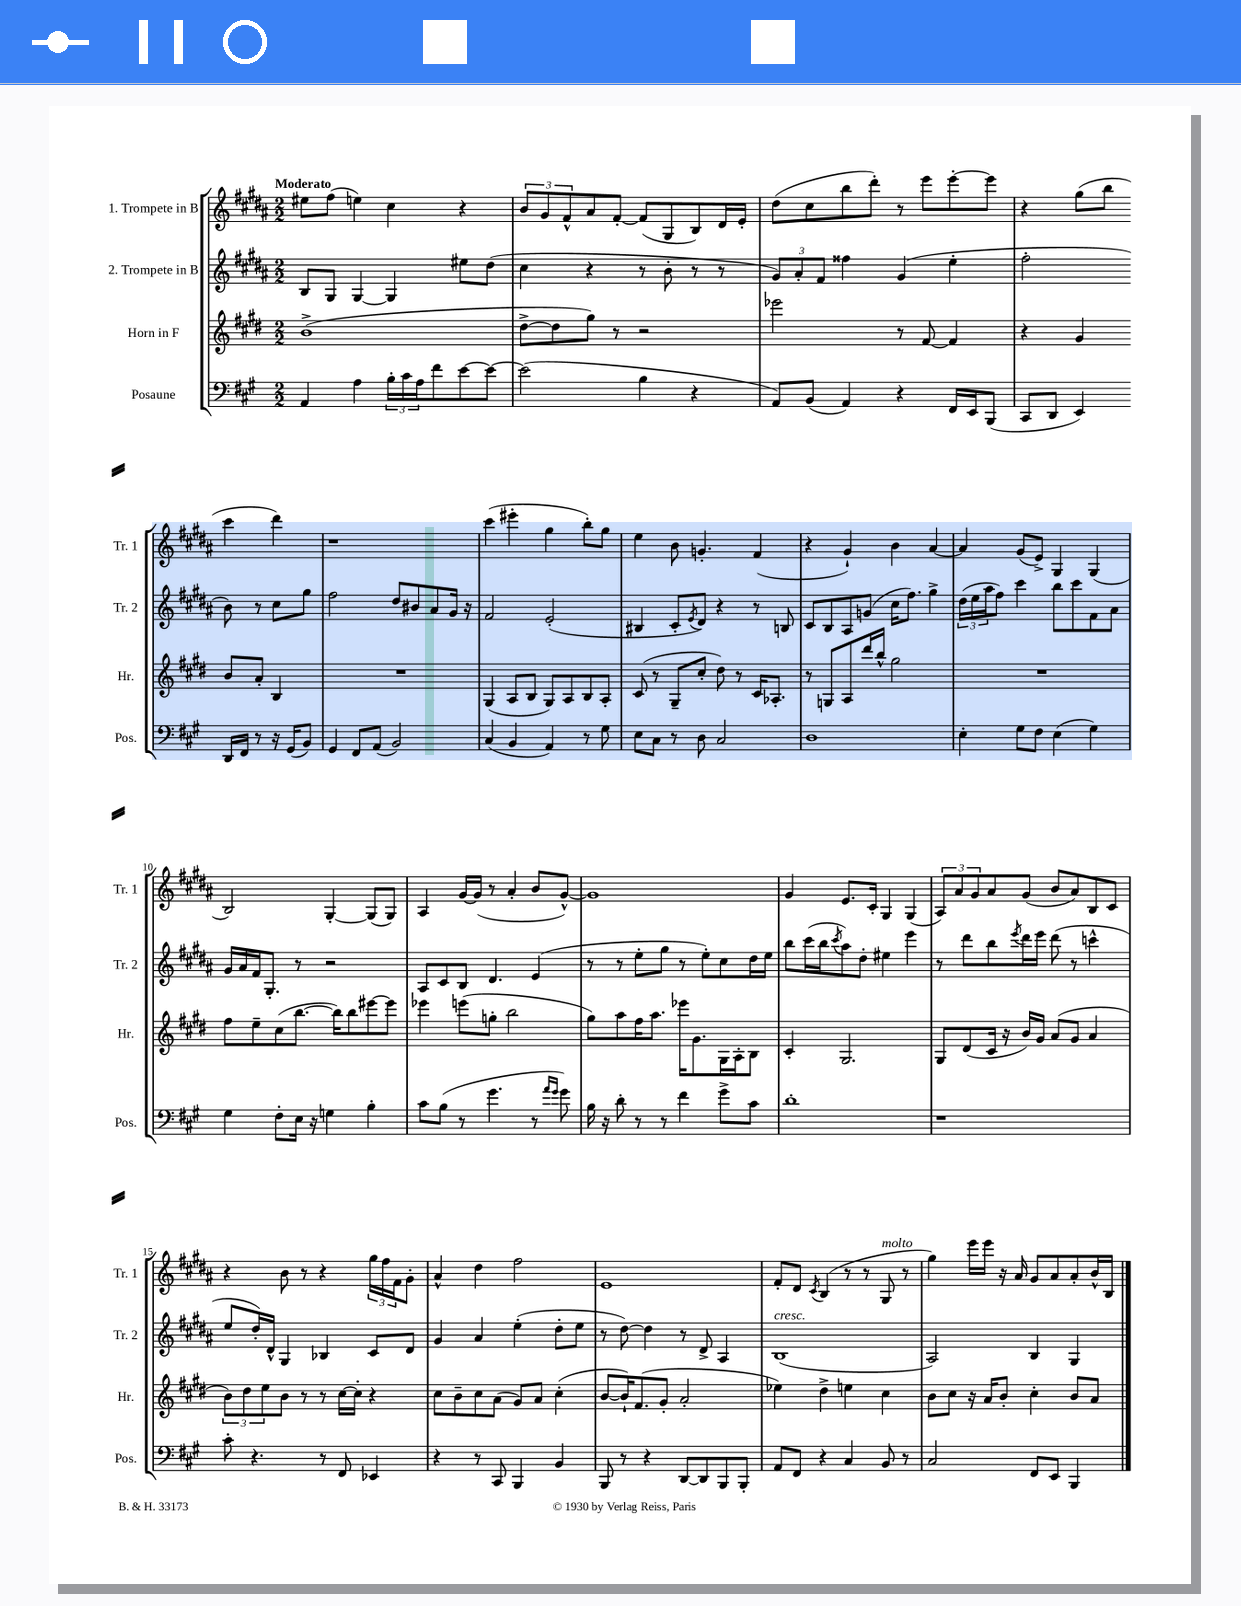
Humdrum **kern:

**kern	**kern	**kern	**kern
*part4	*part3	*part2	*part1
*staff4	*staff3	*staff2	*staff1
*I"Posaune	*I"Horn in F	*I"2. Trompete in B	*I"1. Trompete in B
*I'Pos.	*I'Hr.	*I'Tr. 2	*I'Tr. 1
*clefF4	*clefG2	*clefG2	*clefG2
*k[f#c#g#]	*k[f#c#g#d#]	*k[f#c#g#d#a#]	*k[f#c#g#d#a#]
*M2/2	*M2/2	*M2/2	*M2/2
=1	=1	=1	=1
!	!	!	!LO:TX:a:B:t=Moderato
4AA/	(1b^	8B/L	8ee#X\L
.	.	8G#/J	(8ff#\J
4A\	.	[4G#/	4een\)
24B'\LL	.	4G#/]	4cc#\
24c#\	.	.	.
24A\J	.	.	.
8f#\	.	.	.
[8e\	.	8ee#X\L	4r
8e\J_	.	(8dd#\J	.
=2	=2	=2	=2
(2e\]	[8dd#^\L	4cc#\	12b/L
.	.	.	12g#/
.	8dd#\]	.	.
.	.	.	12f#^^/
.	8gg#\J)	4r	8a#/
.	8r	.	[8f#'/J
4B\	2r	8r	(8f#/L]
.	.	8b'\	8G#/
4r	.	8r	8B/)
.	.	8r	16d#/L
.	.	.	16e'/JJ
=3	=3	=3	=3
8AA/L)	2eee-X\	12g#/L)	(8dd#\L
.	.	12a#'/	.
(8BB/J	.	.	8cc#\
.	.	12f#/J	.
4AA/)	.	4ff##X\	8bb\
.	.	.	8ddd#'\J)
4r	8r	(4g#/	8r
.	[8f#/	.	8eee\L
16FF#/LL	4f#/]	4ee'\	[8eee'\
16EE/J	.	.	.
(8BBB/J	.	.	8eee\J]
=4	=4	=4	=4
8CC#/L	4r	2ff#'\	4r
8DD/J	.	.	.
4EE/)	4g#/	.	(8gg#\L
.	.	.	8bb\J
16DD/LL	8b/L	8b\)	4ccc#\
16FF#/JJ	.	.	.
8r	8a'/J	8r	.
16r	4B/	8cc#\L	4ddd#\)
(16GG#/KL	.	.	.
8BB/J)	.	8gg#\J	.
!!LO:LB:g=z
=5	=5	=5	=5
4GG#/	1r	2ff#\	1r
8FF#/L	.	.	.
(8AA/J	.	.	.
2BB/)	.	8dd#/L	.
.	.	8b#X/	.
.	.	8a#/	.
.	.	16g#/Jk	.
.	.	16r	.
=6	=6	=6	=6
(4C#/	(4G#/	2f#/	(4ccc#\
4BB/	8A/L	.	4eee#X'\
.	8B/J	.	.
4AA/)	8G#/L)	(2e'/	4gg#\
.	8A/	.	.
8r	8B/	.	8bb'\L)
8G#\	8A'/J	.	8gg#\J
=7	=7	=7	=7
8E\L	(8c#/	4B#X/	4ee\
8C#\J	8r	.	.
8r	8G#~/L	8c#'/L	8b\
.	.	8qe/	.
8D\	8cc#'/J	8d#/J)	4.gn'/
2C#/	8dd#\)	4r	.
.	8r	.	.
.	16c#/KL	8r	(4f#/
.	8.A-X'/J	.	.
.	.	8Bn/	.
=8	=8	=8	=8
1D	8r	8c#/L	4r
.	8Gn/L	8B/	.
.	8A/	8A#/	4g#`/)
.	16ddd#/L	(8gn/J	.
.	16bb^^/JJ	.	.
.	2gg#\	16cc#\KL	4b\
.	.	8.ff#\J)	.
.	.	4gg#^\	[4a#/
=9	=9	=9	=9
4E'\	1r	(24dd#\LL	4a#/]
.	.	24ee\	.
.	.	24aa#\J	.
.	.	8ff#\J)	.
8G#\L	.	4ccc#\	(8g#/L
8F#\J	.	.	8e^/J)
(4E\	.	8bb\L	4G#/
.	.	8ccc#\	.
4G#\)	.	8f#\	(4G#/
.	.	8a#\J	.
!!LO:LB:g=z
=10	=10	=10	=10
4G#\	8ff#\L	16g#/LL	2B/)
.	.	16a#/	.
.	8ee~\	16f#/J	.
.	.	8.G#'/J	.
8F#'\L	(8cc#\	.	.
16E\Jk	[8.bb\J	8r	.
16r	.	.	.
4Gn\	.	2r	[4G#'/
.	16bb\KL])	.	.
.	8bb\	.	.
4B'\	[8eee#X\	.	(8G#/L]
.	8eee#\J]	.	8G#/J)
=11	=11	=11	=11
8c#\L	4eee-X\	8A#/L	4A#/
(8B\J	.	8c#/	.
8r	(8eeen\L	8B/J	[16g#/LL
.	.	.	(16g#/JJ]
4.g#\	8ggn'\J	4.d#/	8r
.	2bb\	.	4a#'/
8r	.	(4e/	8b/L
16qqa/LL	.	.	.
16qqg#/JJ	.	.	.
8g#\)	.	.	[8g#^^/J)
=12	=12	=12	=12
16B\	8gg#\L)	8r	1g#]
16r	.	.	.
8d'\	8aa\	8r	.
8r	16ff#\K	8ee'\L	.
.	8.aa\J	.	.
8r	.	8gg#\J	.
4f#\	16eee-X\KL	8r	.
.	8.g#\	.	.
.	.	8ee'\L)	.
8g#^\L	16G#\L	8cc#\	.
.	16A'\J	.	.
8c#\J	8B\J	16dd#\L	.
.	.	16ee\JJ	.
=13	=13	=13	=13
1d'	4c#'/	8bb\L	4g#/
.	.	(16ccc#\L	.
.	.	16bb\J	.
.	.	8qccc#/	.
.	2.G#/	8aa#\)	8.e/L
.	.	8dd#'\J	.
.	.	.	16c#'/Jk
.	.	4ee#X\	4G#/
.	.	4eee\	(4G#/
=14	=14	=14	=14
1r	8G#/L	8r	12A#/L)
.	.	.	12a#/
.	(8d#/	8ddd#\L	.
.	.	.	12g#/
.	16c#/Jk	8bb\	8a#/
.	16r	.	.
.	.	8qeee/	.
.	16b/LL)	16ddd#\L	(8g#/J
.	16g#/JJ	16eee\JJ	.
.	(8a/L	(8ddd#\	8b/L
.	8g#/J	8r	8a#/)
.	4a/	4cccn^^\	8B/
.	.	.	8c#/J
!!LO:LB:g=z
=15	=15	=15	=15
8c#'\	12b\L)	8ee/L	4r
.	12dd#\	.	.
4.r	.	16dd#'/L)	.
.	12ee\	.	.
.	.	16d#^^/JJ	.
.	8b\J	4G#/	8b\
.	8r	.	8r
8r	8r	4B-X/	4r
8FF#/	[16cc#\LL	.	.
.	16cc#'\JJ]	.	.
4EE-X/	4r	8c#/L	24gg#\LL
.	.	.	24ff#\
.	.	.	24f#\J
.	.	8d#/J	8g#'\J
=16	=16	=16	=16
4r	8cc#\L	4g#/	4a#^^/
.	8b~\	.	.
8r	8cc#\	4a#/	4dd#\
8CC#/	(8a\J	.	.
4BBB/	8g#/L)	(4ee'\	2ff#\
.	8a/J	.	.
4BB/	(4cc#'\	8dd#'\L	.
.	.	8ee\J	.
=17	=17	=17	=17
8BBB/	[8b/L	8r	1e
8r	16b`/K])	[8dd#\)	.
.	(8.f#/	.	.
4r	.	4dd#\]	.
.	8g#'/J	.	.
[8DD/L	2a'/	8r	.
8DD/]	.	8d#^/	.
8BBB/	.	4A#/	.
8BBB'/J	.	.	.
=18	=18	=18	=18
!	!	!LO:TX:a:i:t=cresc.	!
8AA/L	4ee-X\)	(1B	8f#'/L
8FF#/J	.	.	8d#/J
.	.	.	8qc#/
4r	4dd#^\	.	(4B/
4C#/	4een\	.	8r
.	.	.	8r
!	!	!	!LO:TX:a:i:t=molto
8BB/	4cc#\	.	8G#/
8r	.	.	8r
=19	=19	=19	=19
2C#/	8b\L	2A#/)	4gg#\)
.	8cc#\J	.	.
.	16r	.	16eee\LL
.	16a/KL	.	16eee\JJ
.	8b'/J	.	16r
.	.	.	16a#/
8FF#/L	4cc#'\	4B/	8g#/L
8EE/J	.	.	8a#/
4BBB/	8b/L	4G#/	8a#'/
.	8a/J	.	16b^^/L
.	.	.	16B/JJ
==	==	==	==
*-	*-	*-	*-
